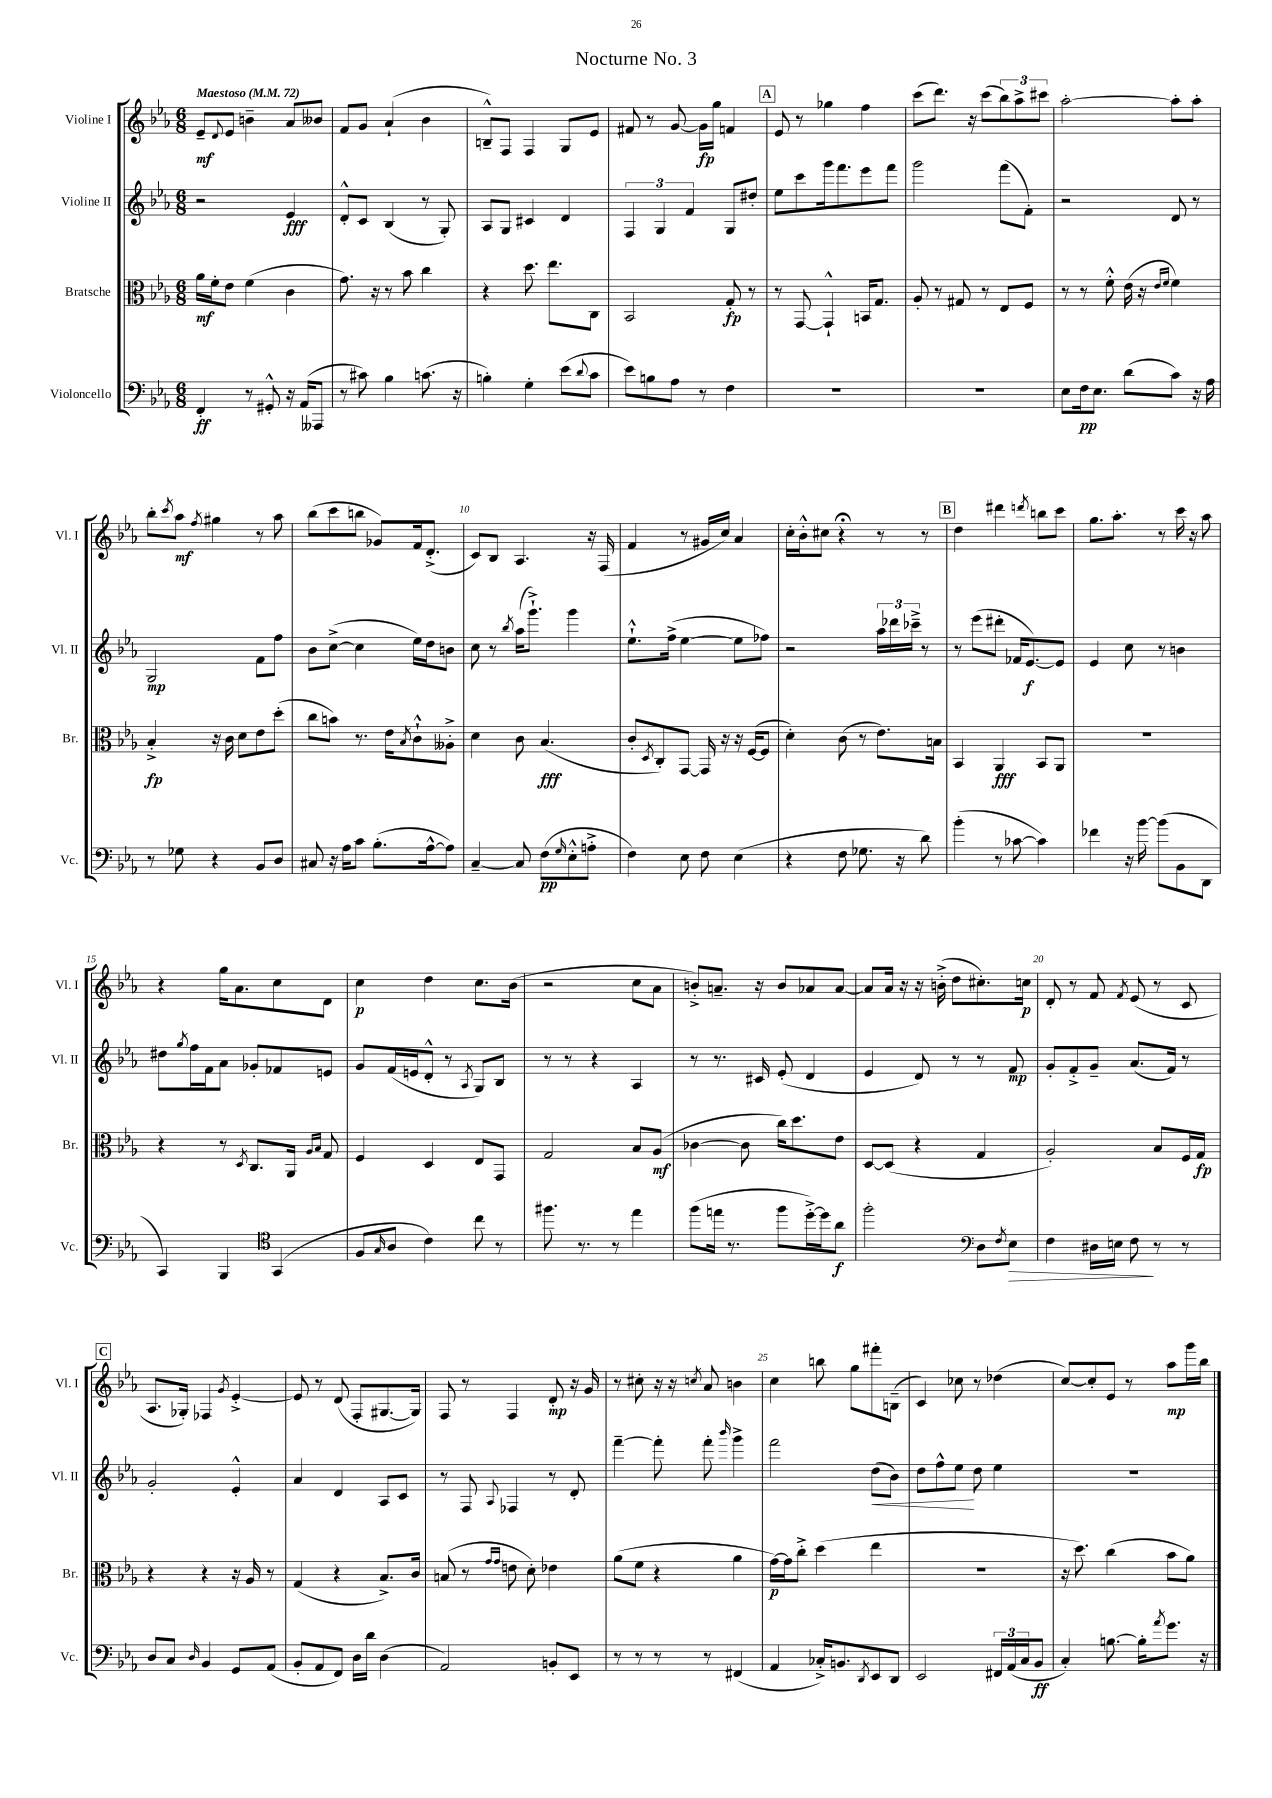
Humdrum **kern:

**kern	**dynam	**kern	**dynam	**kern	**dynam	**kern	**dynam
*part4	*part4	*part3	*part3	*part2	*part2	*part1	*part1
*staff4	*staff4	*staff3	*staff3	*staff2	*staff2	*staff1	*staff1
*I"Violoncello	*	*I"Bratsche	*	*I"Violine II	*	*I"Violine I	*
*I'Vc.	*	*I'Br.	*	*I'Vl. II	*	*I'Vl. I	*
*clefF4	*	*clefC3	*	*clefG2	*	*clefG2	*
*k[b-e-a-]	*	*k[b-e-a-]	*	*k[b-e-a-]	*	*k[b-e-a-]	*
*M6/8	*	*M6/8	*	*M6/8	*	*M6/8	*
*MM72	*	*MM72	*	*MM72	*	*MM72	*
=1	=1	=1	=1	=1	=1	=1	=1
!	!	!	!	!	!	!LO:TX:a:B:t=Maestoso	!
4FF'/	ff	16a-\LL	mf	2r	.	8e-~/L	mf
.	.	16f'\J	.	.	.	.	.
.	.	.	.	.	.	8qqd/	.
.	.	8e-\J	.	.	.	8e-/J	.
8r	.	(4f\	.	.	.	4bn~\	.
8GG#X'^^/	.	.	.	.	.	.	.
16r	.	4c\	.	4e-/	fff	8a-/L	.
(16AA-/KL	.	.	.	.	.	.	.
8AAA--X/J	.	.	.	.	.	8b--X/J	.
=2	=2	=2	=2	=2	=2	=2	=2
8r	.	8.g\)	.	8d'^^/L	.	8f/L	.
8c#X\)	.	.	.	8c/J	.	8g/J	.
.	.	16r	.	.	.	.	.
4B-\	.	8r	.	(4B-/	.	(4a-`/	.
.	.	8b-\	.	.	.	.	.
(8.cn\	.	4cc\	.	8r	.	4b-\	.
.	.	.	.	8G'/)	.	.	.
16r	.	.	.	.	.	.	.
=3	=3	=3	=3	=3	=3	=3	=3
4Bn'\)	.	4r	.	8A-/L	.	8Bn~^^/L)	.
.	.	.	.	8G/J	.	8F/J	.
4G'\	.	8.dd\	.	4c#X/	.	4F/	.
.	.	8.ee-\L	.	.	.	.	.
(8e-\L	.	.	.	4d/	.	8G/L	.
8qqd/	.	.	.	.	.	.	.
8c\J	.	8C\J	.	.	.	8e-/J	.
=4	=4	=4	=4	=4	=4	=4	=4
8e-\L)	.	2BB-/	.	6F/	.	8f#X/	.
8Bn\	.	.	.	.	.	8r	.
.	.	.	.	6G/	.	.	.
8A-\J	.	.	.	.	.	[8g/	.
.	.	.	.	6f/	.	.	.
8r	.	.	.	.	.	16g\LL]	fp
.	.	.	.	.	.	16gg\JJ	.
4F\	.	8G'/	fp	8G/L	.	4fn/	.
.	.	8r	.	8dd#X'/J	.	.	.
!!LO:REH:place=s1:t=A
=5	=5	=5	=5	=5	=5	=5	=5
2.r	.	8r	.	8ee-\L	.	8e-/	.
.	.	[8GG/	.	8ccc\	.	8r	.
.	.	4GG`^^/]	.	16ggg\k	.	4gg-X\	.
.	.	.	.	8.fff\	.	.	.
.	.	16BBn/KL	.	8eee-\	.	4ff\	.
.	.	8.G/J	.	.	.	.	.
.	.	.	.	8fff\J	.	.	.
=6	=6	=6	=6	=6	=6	=6	=6
2.r	.	8A-'/	.	2ggg\	.	(8ccc\L	.
.	.	8r	.	.	.	8.ddd\J)	.
.	.	8G#X/	.	.	.	.	.
.	.	.	.	.	.	16r	.
.	.	8r	.	.	.	(8ccc\L	.
.	.	8E-/L	.	(8fff\L	.	12bb-\)	.
.	.	.	.	.	.	12aa-^\	.
.	.	8F/J	.	8f'\J)	.	.	.
.	.	.	.	.	.	12ccc#X\J	.
=7	=7	=7	=7	=7	=7	=7	=7
8E-\L	.	8r	.	2r	.	[2aa-'\	.
16F\k	pp	8r	.	.	.	.	.
8.E-\J	.	.	.	.	.	.	.
.	.	8f'^^\	.	.	.	.	.
(8d\L	.	(16e-\	.	.	.	.	.
.	.	16r	.	.	.	.	.
.	.	16qqe-/LL	.	.	.	.	.
.	.	16qqf/JJ	.	.	.	.	.
8c\J)	.	4f\)	.	8d/	.	8aa-'\L]	.
16r	.	.	.	8r	.	8aa-'\J	.
16A-\	.	.	.	.	.	.	.
!!LO:LB:g=z
=8	=8	=8	=8	=8	=8	=8	=8
8r	.	4B-'^/	fp	2G/	mp	8bb-'\L	.
.	.	.	.	.	.	8qccc/	.
8G-X\	.	.	.	.	.	8aa-\J	mf
.	.	.	.	.	.	8qff/	.
4r	.	16r	.	.	.	4gg#X\	.
.	.	16c\	.	.	.	.	.
.	.	8d\L	.	.	.	.	.
8BB-/L	.	8e-\	.	8f\L	.	8r	.
8D/J	.	(8dd'\J	.	8ff\J	.	8aa-\	.
=9	=9	=9	=9	=9	=9	=9	=9
8C#X/	.	8cc\L	.	8b-\L	.	(8bb-\L	.
16r	.	8bn\J)	.	([8cc^\J	.	8ccc\	.
16A-\KL	.	.	.	.	.	.	.
8c\J	.	8.r	.	4cc\]	.	8bbn\J	.
(8.B-'\L	.	.	.	.	.	8g-X/L)	.
.	.	16e-\KL	.	.	.	.	.
.	.	8qB-/	.	.	.	.	.
.	.	8c`^^\	.	16ee-\LL)	.	16f/k	.
[16A-^^\k	.	.	.	16dd\J	.	(8.d'^/J	.
8A-\J])	.	8A--X'^\J	.	8bn\J	.	.	.
=10	=10	=10	=10	=10	=10	=10	=10
[4C~/	.	4d\	.	8cc\	.	8c/L)	.
.	.	.	.	8r	.	8B-/J	.
.	.	.	.	8qbb-/	.	.	.
8C/]	.	8c\	.	(16aa-\KL	.	4.A-/	.
.	.	.	.	8.ggg`^\J)	.	.	.
(8F\L	pp	(4.B-/	fff	.	.	.	.
16qqG/	.	.	.	.	.	.	.
8E-'^^\	.	.	.	4ggg\	.	.	.
8An'^\J	.	.	.	.	.	16r	.
.	.	.	.	.	.	(16F/	.
=11	=11	=11	=11	=11	=11	=11	=11
4F\)	.	8c'/L	.	8.ee-`^^\L	.	4f/	.
.	.	8qD/	.	.	.	.	.
.	.	8C'/)	.	.	.	.	.
.	.	.	.	(16ff^\Jk	.	.	.
8E-\	.	[8GG/J	.	[4ee-\	.	8r	.
8F\	.	16GG/]	.	.	.	16g#X/LL	.
.	.	16r	.	.	.	16cc/JJ)	.
(4E-\	.	16r	.	8ee-\L]	.	4a-/	.
.	.	([16F/KL	.	.	.	.	.
.	.	8F/J]	.	8ff-X\J)	.	.	.
=12	=12	=12	=12	=12	=12	=12	=12
4r	.	4d'\)	.	2r	.	16cc'\LL	.
.	.	.	.	.	.	16b-'^^\J	.
.	.	.	.	.	.	8cc#X\J	.
8F\	.	(8c\	.	.	.	4r;<	.
8.G-X\	.	8r	.	.	.	.	.
.	.	8.e-\L)	.	24aa-\LL	.	8r	.
.	.	.	.	24ddd-X\	.	.	.
16r	.	.	.	.	.	.	.
.	.	.	.	24ccc-X~^\JJ	.	.	.
8d\)	.	.	.	8r	.	8r	.
.	.	16Bn\Jk	.	.	.	.	.
!!LO:REH:place=s1:t=B
=13	=13	=13	=13	=13	=13	=13	=13
(4b-'\	.	4BB-/	.	8r	.	4dd\	.
.	.	.	.	(8eee-\L	.	.	.
8r	.	4AA-/	fff	8ddd#X'\J	.	4ddd#X\	.
[8c-X\	.	.	.	16f-X/KL	.	.	.
.	.	.	.	[8.e-/)	f	.	.
.	.	.	.	.	.	8qdddn/	.
4c-\])	.	8BB-/L	.	.	.	8bbn\L	.
.	.	8AA-/J	.	8e-/J]	.	8ccc\J	.
=14	=14	=14	=14	=14	=14	=14	=14
4f-X\	.	2.r	.	4e-/	.	8.gg\L	.
.	.	.	.	.	.	8.aa-'\J	.
16r	.	.	.	8cc\	.	.	.
[16b-\	.	.	.	.	.	.	.
(8b-\L]	.	.	.	8r	.	8r	.
8BB-\	.	.	.	4bn\	.	16ccc\	.
.	.	.	.	.	.	16r	.
8DD\J	.	.	.	.	.	8aa-\	.
!!LO:LB:g=z
=15	=15	=15	=15	=15	=15	=15	=15
4CC/)	.	4r	.	8dd#X\L	.	4r	.
.	.	.	.	8qgg/	.	.	.
.	.	.	.	16ff\L	.	.	.
.	.	.	.	16f\J	.	.	.
4BBB-/	.	8r	.	8a-\J	.	16gg\KL	.
.	.	.	.	.	.	8.a-\	.
.	.	8qD/	.	.	.	.	.
.	.	8.C/L	.	8g-X'/L	.	.	.
*clefC4	*	*	*	*	*	*	*
(4GG/	.	.	.	8f-X/	.	8cc\	.
.	.	16AA-/Jk	.	.	.	.	.
.	.	16qqA-/LL	.	.	.	.	.
.	.	16qqB-/JJ	.	.	.	.	.
.	.	8G/	.	8en/J	.	8d\J	.
=16	=16	=16	=16	=16	=16	=16	=16
8F/L	.	4F/	.	8g/L	.	4cc\	p
16qqG/	.	.	.	.	.	.	.
8A-/J	.	.	.	(16f/L	.	.	.
.	.	.	.	16en/J	.	.	.
4c\)	.	4D/	.	8d'^^/J	.	4dd\	.
.	.	.	.	8r	.	.	.
.	.	.	.	8qA-/	.	.	.
8cc\	.	8E-/L	.	8G/L)	.	8.cc\L	.
8r	.	8GG/J	.	8B-/J	.	.	.
.	.	.	.	.	.	(16b-\Jk	.
=17	=17	=17	=17	=17	=17	=17	=17
8.ff#X\	.	2G/	.	8r	.	2r	.
.	.	.	.	8r	.	.	.
8.r	.	.	.	.	.	.	.
.	.	.	.	4r	.	.	.
8r	.	.	.	.	.	.	.
4ee-\	.	8B-/L	.	4A-/	.	8cc\L	.
.	.	(8A-/J	mf	.	.	8a-\J	.
=18	=18	=18	=18	=18	=18	=18	=18
(8ff\L	.	[4c-X\	.	8r	.	8bn'^/L)	.
16een\Jk	.	.	.	8.r	.	8.an~/J	.
8.r	.	.	.	.	.	.	.
.	.	8c-\]	.	.	.	.	.
.	.	.	.	16c#X/	.	16r	.
8ff\L	.	16cc\KL)	.	(8e-'/	.	8b/L	.
.	.	8.dd\	.	.	.	.	.
[16dd'^\L)	.	.	.	4d/	.	8a-X/	.
16dd\J]	.	.	.	.	.	.	.
8a-\J	f	8e-\J	.	.	.	[8a-/J	.
=19	=19	=19	=19	=19	=19	=19	=19
2ff'\	.	[8D/L	.	4e-/	.	8a-/L]	.
.	.	(8D/J]	.	.	.	16a-/Jk	.
.	.	.	.	.	.	16r	.
.	.	4r	.	8d/)	.	16r	.
.	.	.	.	.	.	(16bn'^\	.
.	.	.	.	8r	.	8dd\L	.
*clefF4	*	*	*	*	*	*	*
8D\L	.	4G/	.	8r	.	8.cc#X'\)	.
8qF/	.	.	.	.	.	.	.
!	!LO:HP:b	!	!	!	!	!	!
8E-\J	>	.	.	8f/	mp	.	.
.	.	.	.	.	.	16ccn\Jk	p
=20	=20	=20	=20	=20	=20	=20	=20
4F\	.	2A-'/)	.	8g'/L	.	8d'/	.
.	.	.	.	8f'^/	.	8r	.
16D#X\LL	.	.	.	8g~/J	.	8f/	.
16En\JJ	.	.	.	.	.	.	.
.	.	.	.	.	.	8qf/	.
8F\	.	.	.	(8.a-/L	.	(8e-/	.
8r	]	8B-/L	.	.	.	8r	.
.	.	.	.	16f/Jk)	.	.	.
8r	.	16F/L	.	8r	.	8c/	.
.	.	16G/JJ	fp	.	.	.	.
!!LO:LB:g=z
!!LO:REH:place=s1:t=C
=21	=21	=21	=21	=21	=21	=21	=21
8D/L	.	4r	.	2g'/	.	8.A-/L	.
8C/J	.	.	.	.	.	.	.
.	.	.	.	.	.	16G-X'/Jk)	.
16qqD/	.	.	.	.	.	.	.
4BB-/	.	4r	.	.	.	4F-X/	.
.	.	.	.	.	.	8qg/	.
8GG/L	.	16r	.	4e-'^^/	.	[4e-'^/	.
.	.	16A-/	.	.	.	.	.
(8AA-/J	.	8r	.	.	.	.	.
=22	=22	=22	=22	=22	=22	=22	=22
8BB-'/L	.	(4G/	.	4a-/	.	8e-/]	.
8AA-/	.	.	.	.	.	8r	.
8FF/J)	.	4r	.	4d/	.	(8d/	.
16D\LL	.	.	.	.	.	8F'/L	.
16d\JJ	.	.	.	.	.	.	.
(4D\	.	8.B-^/L)	.	8A-/L	.	[8.G#X/	.
.	.	.	.	8c/J	.	.	.
.	.	16c/Jk	.	.	.	16G#/Jk])	.
=23	=23	=23	=23	=23	=23	=23	=23
2AA-/)	.	(8Bn/	.	8r	.	8F/	.
.	.	8r	.	8F/	.	8r	.
.	.	16qqg/LL	.	.	.	.	.
.	.	16qqg/JJ	.	8qqA-/	.	.	.
.	.	8en\	.	4F-X/	.	4F/	.
.	.	8d'\)	.	.	.	.	.
8BBn'/L	.	4e-X\	.	8r	.	8d'/	mp
8EE-/J	.	.	.	8d'/	.	16r	.
.	.	.	.	.	.	16g/	.
=24	=24	=24	=24	=24	=24	=24	=24
8r	.	(8a-\L	.	[4fff~\	.	8r	.
8r	.	8f\J	.	.	.	8cc#X'\	.
8r	.	4r	.	8fff'\]	.	16r	.
.	.	.	.	.	.	16r	.
.	.	.	.	.	.	8qccn/	.
8r	.	.	.	8fff'\	.	8a-/	.
.	.	.	.	16qqbbb-/	.	.	.
(4FF#X/	.	4a-\	.	4ggg^\	.	4bn\	.
=25	=25	=25	=25	=25	=25	=25	=25
4AA-/	.	[16g\LL)	p	2fff\	.	4cc\	.
.	.	16g\J]	.	.	.	.	.
.	.	8cc'^\J	.	.	.	.	.
16C-X'^/KL)	.	(4dd\	.	.	.	8bbn\	.
8.BBn/	.	.	.	.	.	.	.
.	.	.	.	.	.	8gg\L	.
8qDD/	.	.	.	.	.	.	.
!	!	!	!	!	!LO:HP:b	!	!
8EE-/	.	4ee-\	.	(8dd\L	<	8fff#X'\	.
8DD/J	.	.	.	8b-\J)	.	(8Bn~\J	.
=26	=26	=26	=26	=26	=26	=26	=26
2EE-/	.	2.r	.	8dd\L	.	4c/)	.
.	.	.	.	8ff^^\	.	.	.
.	.	.	.	8ee-\J	.	8cc-X\	.
.	.	.	.	8dd\	[	8r	.
24FF#X/LL	.	.	.	4ee-\	.	(4dd-X\	.
(24AA-/	.	.	.	.	.	.	.
24C/J	.	.	.	.	.	.	.
8BB-/J	ff	.	.	.	.	.	.
=27	=27	=27	=27	=27	=27	=27	=27
4C'/)	.	16r	.	2.r	.	[8cc/L)	.
.	.	8.dd\)	.	.	.	.	.
.	.	.	.	.	.	8cc'/]	.
[8.Bn\	.	(4cc\	.	.	.	8e-/J	.
.	.	.	.	.	.	8r	.
16B'\KL]	.	.	.	.	.	.	.
8qa-/	.	.	.	.	.	.	.
8.g\J	.	8b-\L	.	.	.	8aa-\L	mp
.	.	8a-\J)	.	.	.	16ggg\L	.
16r	.	.	.	.	.	16bb-\JJ	.
==	==	==	==	==	==	==	==
*-	*-	*-	*-	*-	*-	*-	*-
